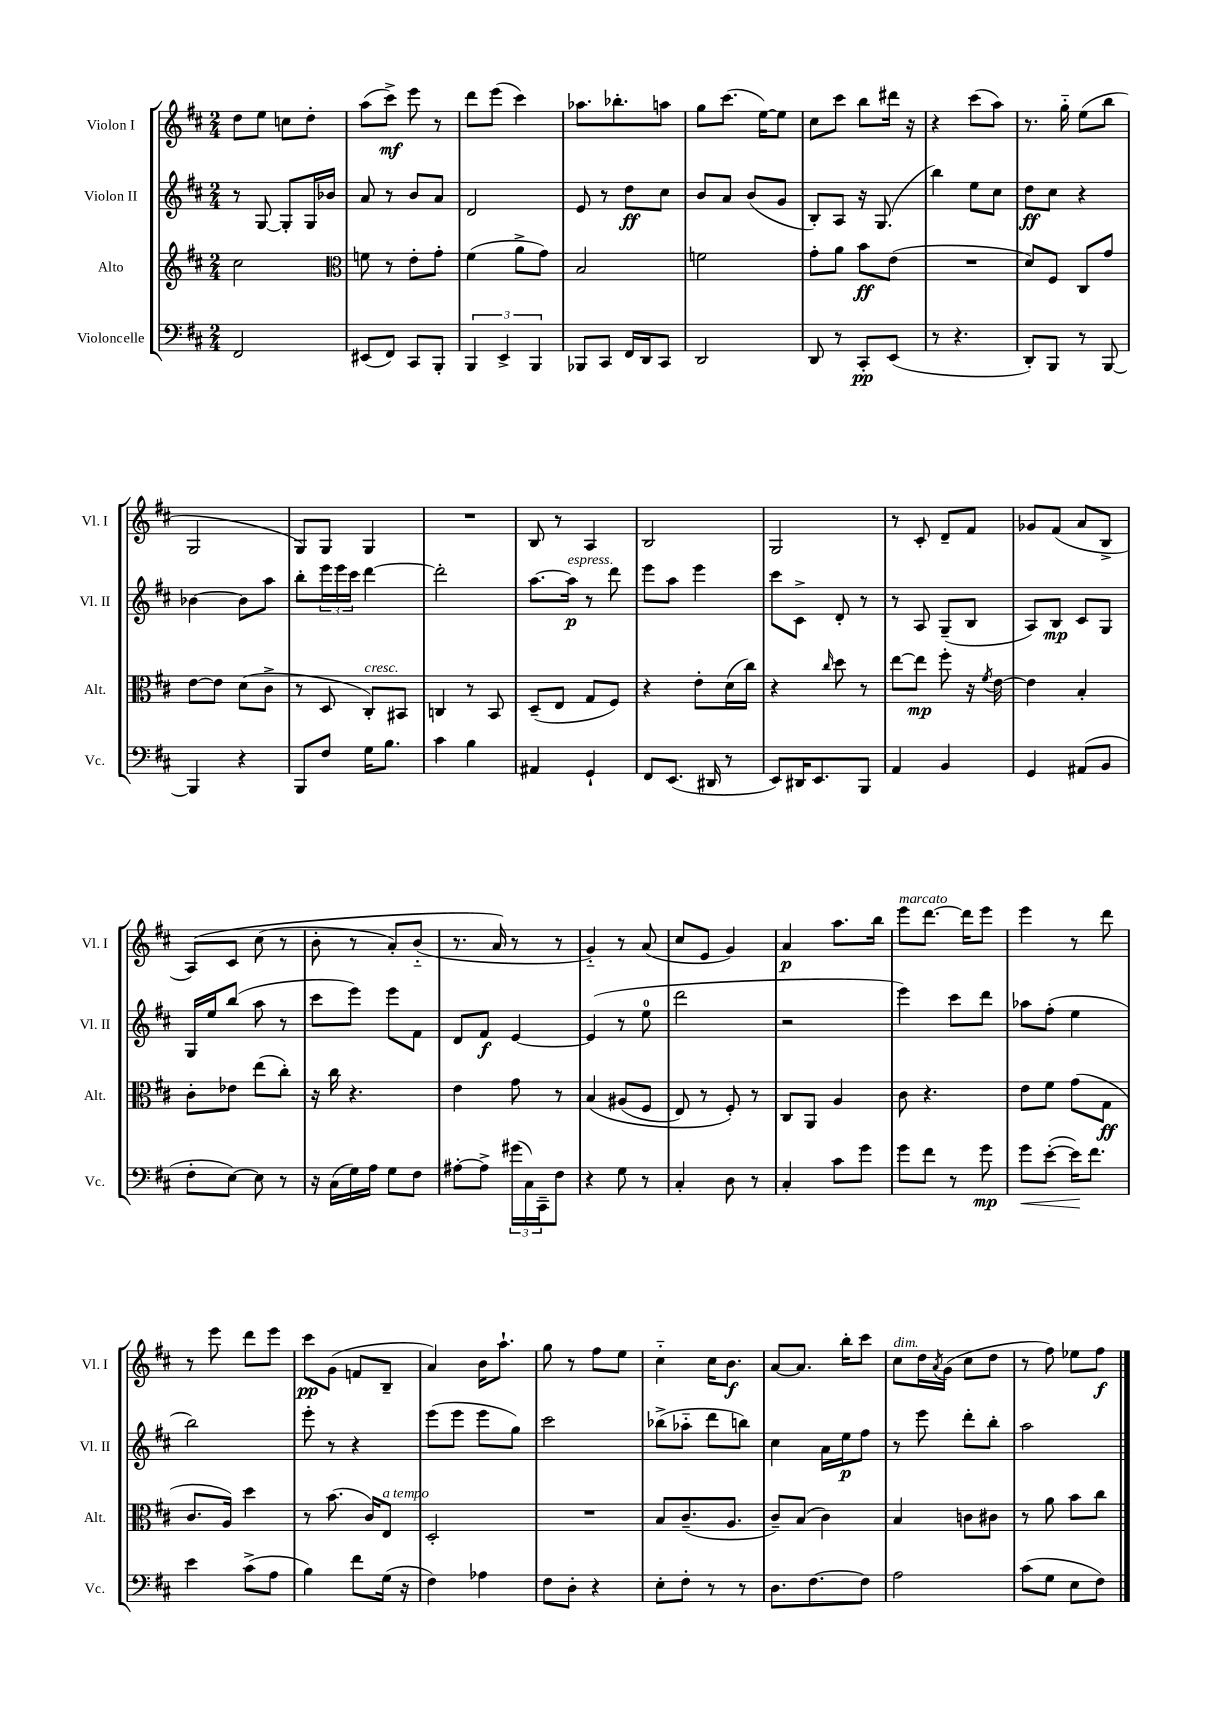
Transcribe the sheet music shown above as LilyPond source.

<<
\new StaffGroup <<
\new Staff = "s0" \with { instrumentName = "Violon I" shortInstrumentName = "Vl. I" } {
    \clef treble \key d \major \numericTimeSignature \time 2/4
    d''8 e''8 c''8 d''8-. |
    a''8( cis'''8->\mf) e'''8 r8 |
    d'''8 e'''8( cis'''4) |
    aes''8. bes''8.-. a''8 |
    g''8 cis'''8.( e''16~) e''8 |
    cis''8 cis'''8 b''8 dis'''16 r16 |
    r4 cis'''8( a''8) |
    r8. g''16-_ e''8( b''8 |
    g2 |
    g8) g8 g4 |
    R2 |
    b8 r8 a4 |
    b2 |
    g2 |
    r8 cis'8-. d'8-- fis'8 |
    ges'8 fis'8( a'8 b8-> |
    a8)\( cis'8 cis''8( r8 |
    b'8-. r8 a'8-.) b'8-_( |
    r8. a'16\) r8 r8 |
    g'4-_) r8 a'8( |
    cis''8 e'8 g'4) |
    a'4\p a''8. b''16 |
    e'''8^\markup { \italic "marcato" } d'''8.~ d'''16 e'''8 |
    e'''4 r8 d'''8 |
    r8 e'''8 d'''8 e'''8 |
    cis'''8\pp g'8( f'8 b8-- |
    a'4) b'16 a''8.-! |
    g''8 r8 fis''8 e''8 |
    cis''4-_ cis''16 b'8.\f |
    a'8~ a'8. b''16-. cis'''8 |
    cis''8^\markup { \italic "dim." } d''16 \acciaccatura { a'8 } g'16( cis''8 d''8 |
    r8 fis''8) ees''8 fis''8\f \bar "|." |
}
\new Staff = "s1" \with { instrumentName = "Violon II" shortInstrumentName = "Vl. II" } {
    \clef treble \key d \major \numericTimeSignature \time 2/4
    r8 g8~ g8-. g16 bes'16 |
    a'8 r8 b'8 a'8 |
    d'2 |
    e'8 r8 d''8\ff cis''8 |
    b'8 a'8 b'8( g'8 |
    b8-.) a8 r16 g8.( |
    b''4) e''8 cis''8 |
    d''8\ff cis''8 r4 |
    bes'4~ bes'8 a''8 |
    b''8-. \tuplet 3/2 { e'''16 e'''16 cis'''16 } d'''4~ |
    d'''2-. |
    a''8.~ a''16\p^\markup { \italic "espress." } r8 d'''8 |
    e'''8 a''8 e'''4 |
    cis'''8 cis'8-> d'8-. r8 |
    r8 a8 g8--( b8 |
    a8) b8\mp cis'8 g8 |
    g16 e''16 b''8( a''8 r8 |
    cis'''8 e'''8) e'''8 fis'8 |
    d'8 fis'8\f e'4~ |
    e'4( r8 e''8-0 |
    d'''2 |
    r2 |
    e'''4) cis'''8 d'''8 |
    aes''8 fis''8-.( e''4 |
    b''2) |
    e'''8-. r8 r4 |
    e'''8( e'''8 e'''8 g''8) |
    cis'''2 |
    bes''8->( aes''8-_ d'''8 b''8) |
    cis''4 a'16 e''16\p fis''8 |
    r8 e'''8 d'''8-. b''8-. |
    a''2 \bar "|." |
}
\new Staff = "s2" \with { instrumentName = "Alto" shortInstrumentName = "Alt." } {
    \clef treble \key d \major \numericTimeSignature \time 2/4
    cis''2 |
    \clef alto f'8 r8 e'8-. g'8-. |
    fis'4( a'8-> g'8) |
    b2 |
    f'2 |
    g'8-. a'8 b'8\ff e'8( |
    R2 |
    d'8) fis8 cis8 g'8 |
    e'8~ e'8 d'8( cis'8-> |
    r8 d8 cis8-.^\markup { \italic "cresc." }) bis,8 |
    c4 r8 b,8 |
    d8--( e8 g8 fis8) |
    r4 e'8-. d'16( cis''16) |
    r4 \grace { cis''16 } d''8 r8 |
    e''8~ e''8\mp fis''8-. r16 \acciaccatura { fis'8 } e'16~ |
    e'4 b4-. |
    cis'8-. ees'8 e''8( cis''8-.) |
    r16 cis''16 r4. |
    e'4 g'8 r8 |
    b4\( ais8( fis8 |
    e8) r8 fis8-.\) r8 |
    cis8 a,8 a4 |
    cis'8 r4. |
    e'8 fis'8 g'8( g8\ff |
    cis'8. a16) d''4 |
    r8 b'8.( cis'16) e8^\markup { \italic "a tempo" } |
    d2-. |
    R2 |
    b8 cis'8.--( a8. |
    cis'8--) b8( cis'4) |
    b4 c'8 cis'8 |
    r8 a'8 b'8 cis''8 \bar "|." |
}
\new Staff = "s3" \with { instrumentName = "Violoncelle" shortInstrumentName = "Vc." } {
    \clef bass \key d \major \numericTimeSignature \time 2/4
    fis,2 |
    eis,8( fis,8) cis,8 b,,8-. |
    \tuplet 3/2 { b,,4 e,4-> b,,4 } |
    bes,,8 cis,8 fis,16 d,16 cis,8 |
    d,2 |
    d,8 r8 cis,8-.\pp e,8( |
    r8 r4. |
    d,8-.) b,,8 r8 b,,8~ |
    b,,4 r4 |
    b,,8 fis8 g16 b8. |
    cis'4 b4 |
    ais,4 g,4-! |
    fis,8 e,8.( dis,16 r8 |
    e,8) dis,16 e,8. b,,8 |
    a,4 b,4 |
    g,4 ais,8( b,8 |
    fis8-. e8~) e8 r8 |
    r16 cis16( g16) a16 g8 fis8 |
    ais8~-. ais8-> \tuplet 3/2 { gis'16( cis16) cis,16-- } fis8 |
    r4 g8 r8 |
    cis4-. d8 r8 |
    cis4-. cis'8 g'8 |
    g'8 fis'8 r8 g'8\mp |
    g'8\< e'8~-.( e'16\!) fis'8. |
    e'4 cis'8->( a8 |
    b4) fis'8 g16( r16 |
    fis4) aes4 |
    fis8 d8-. r4 |
    e8-. fis8-. r8 r8 |
    d8. fis8.~ fis8 |
    a2 |
    cis'8( g8 e8 fis8) \bar "|." |
}
>>
>>
\layout { \context { \Score \remove "Bar_number_engraver" } }
